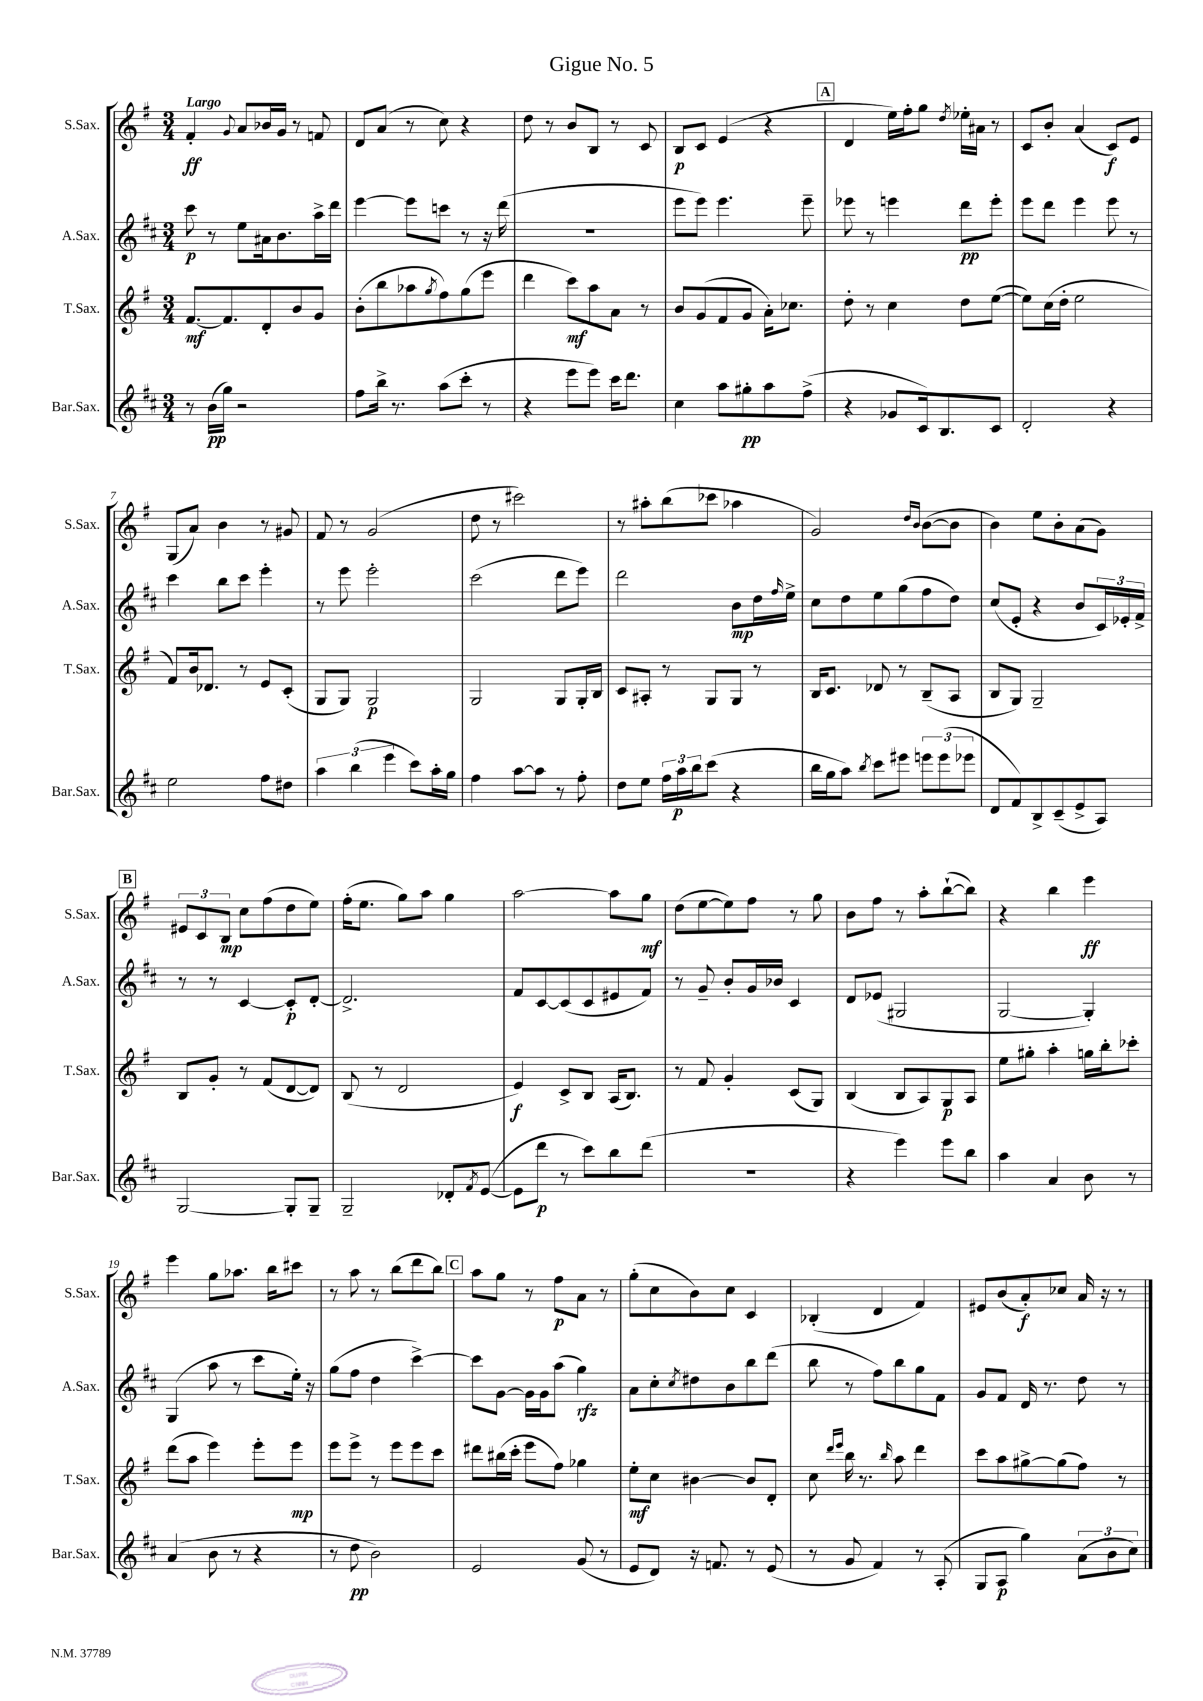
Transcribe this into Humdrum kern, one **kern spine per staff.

**kern	**kern	**kern	**kern
*staff4	*staff3	*staff2	*staff1
*clefG2	*clefG2	*clefG2	*clefG2
*k[f#c#]	*k[f#]	*k[f#c#]	*k[f#]
*M3/4	*M3/4	*M3/4	*M3/4
8r	[8.f#	8ccc#	4f#'
(16b	.	8r	.
16gg)	8.f#]	.	.
.	.	.	8qqg
2r	.	8ee	8a
.	8d'	16a#	16b-
.	.	8.b	16g
.	8b	.	8r
.	8g	16aa^	8f
.	.	16ddd	.
=	=	=	=
8ff#	(8b'	[4eee	8d
16bb^	8bb	.	(8a
8.r	.	.	.
.	8aa-	8eee]	8r
.	8qgg	.	.
(8aa	8ff#)	8ccc	8cc)
8ccc#'	(8gg	8r	4r
8r	8eee	16r	.
.	.	(16ddd	.
=	=	=	=
4r	4ddd	2.r	8dd
.	.	.	8r
8eee	8ccc)	.	8b
8eee)	8aa	.	8B
16ccc#	8a	.	8r
8.ddd	.	.	.
.	8r	.	8c
=	=	=	=
4cc#	8b	8eee	8B
.	(8g	8eee)	8c
8aa	8f#	4.eee	(4e
8gg#'	8g	.	.
8aa	16a')	.	4r
.	8.cc-	.	.
(8ff#^	.	8eee~	.
=	=	=	=
4r	8dd'	8eee-	4d
.	8r	8r	.
8g-	4cc	4eee	16ee)
.	.	.	16ff#'
16c#)	.	.	8gg
8.B	.	.	.
.	.	.	8qdd
.	8dd	8ddd	16ee-'
.	.	.	16a#
8c#	([8ee	8eee'	8r
=	=	=	=
2d'	8ee])	8eee	8c
.	(16cc	8ddd	8b'
.	16dd'	.	.
.	2ee	4eee	(4a
4r	.	8eee	8c)
.	.	8r	8e
=	=	=	=
2ee	8f#)	4ccc#	(8G
.	16b	.	8a)
.	8.d-	.	.
.	.	8bb	4b
.	8r	8ccc#	.
8ff#	8e	4eee'	8r
8dd#	(8c'	.	8g#
=	=	=	=
6aa	8G	8r	8f#
.	8G)	8eee	8r
(6bb	.	.	.
.	2G	2eee'	(2g
6eee	.	.	.
8ccc#)	.	.	.
16aa'	.	.	.
16gg	.	.	.
=	=	=	=
4ff#	2G	(2ccc#	8dd
.	.	.	8r
[8aa	.	.	2ccc#)
8aa]	.	.	.
8r	8G	8ddd	.
8ff#'	16G'	8eee)	.
.	16B	.	.
=	=	=	=
8dd	8c	2ddd	8r
8ee	8A#'	.	8aa#'
24ff#	8r	.	(8bb
24aa	.	.	.
24bb	.	.	.
(8ccc#	8G	.	8ccc-
4r	8G	8b	4aa-
.	8r	16dd	.
.	.	16qqff#	.
.	.	16ee^	.
=	=	=	=
16bb	16B	8cc#	2g)
16gg	8.c	.	.
8aa)	.	8dd	.
8qbb	.	.	.
8ccc#	8d-	8ee	.
8eee#	8r	(8gg	.
.	.	.	16qqdd
.	.	.	16qqb
12eee	(8B~	8ff#	([8b
(12eee	.	.	.
.	8A	8dd)	8b]
12eee-	.	.	.
=	=	=	=
8d	8B	(8cc#	4b)
8f#)	8G)	8e'	.
8B^	2G~	4r	8ee
(8c#~	.	.	8b'
8e^	.	8b	(8a
8A)	.	24c#)	8g)
.	.	24e-'	.
.	.	24f#^	.
=	=	=	=
[2G	8B	8r	12e#
.	.	.	12c
.	8g'	8r	.
.	.	.	12B
.	8r	[4c#	8cc
.	(8f#	.	(8ff#
8G']	[8d	8c#']	8dd
8G~	8d])	[8d'	8ee)
=	=	=	=
2G~	(8B	2.d^]	(16ff#'
.	.	.	8.ee
.	8r	.	.
.	2d	.	8gg)
.	.	.	8aa
8d-'	.	.	4gg
8qf#	.	.	.
([8e	.	.	.
=	=	=	=
8e]	4e)	8f#	[2aa
8ddd	.	[8c#	.
8r	8c^	(8c#]	.
8ccc#)	8B	8c#	.
8bb	(16A	8e#	8aa]
.	8.B)	.	.
(8ddd	.	8f#)	8gg
=	=	=	=
2.r	8r	8r	(8dd
.	8f#	8g~	[8ee
.	4g'	8b'	8ee])
.	.	16g	8ff#
.	.	16b-	.
.	(8c	4c#	8r
.	8G)	.	8gg
=	=	=	=
4r	(4B	8d	8b
.	.	(8e-	8ff#
4eee)	8B	2G#	8r
.	8A)	.	8aa'
8eee	8G	.	([8bb`
8bb	8A	.	8bb])
=	=	=	=
4aa	8ee	[2G	4r
.	8gg#'	.	.
4a	4aa'	.	4bb
8b	16gg	4G'])	4eee
.	16bb'	.	.
8r	8ccc-'	.	.
=	=	=	=
(4a	(8ddd	(4G	4eee
.	8aa	.	.
8b	4eee)	8aa	8gg
8r	.	8r	8.aa-
4r	8eee'	8ccc#	.
.	.	.	16bb
.	8eee	16ee')	8ccc#
.	.	16r	.
=	=	=	=
8r	8eee	(8gg	8r
8dd	8eee^	8ff#	8aa
2b)	8r	4dd	8r
.	8eee	.	(8bb
.	8eee	[4ccc#^)	8ddd
.	8ccc	.	8bb)
=	=	=	=
2e	8ddd#	8ccc#]	8aa
.	(16bb#	[8g	8gg
.	16ccc'	.	.
.	8eee	16g]	8r
.	.	16g	.
.	8ff#)	(8aa	8ff#
(8g	4gg-	4gg)	8a
8r	.	.	8r
=	=	=	=
8e	8ee'	8a	(8gg'
8d)	8cc	8cc#'	8cc
.	.	8qcc#	.
16r	[4b#	8dd#	8b)
8.f	.	.	.
.	.	8b	8cc
8r	8b#]	8bb	4c
(8e	8d'	(8ddd	.
=	=	=	=
8r	8cc	8bb	(4B-'
.	16qqddd	.	.
.	16qqeee	.	.
8g	16bb	8r	.
.	8.r	.	.
4f#)	.	8ff#)	4d
.	16qqbb	.	.
.	8aa	8bb	.
8r	4ddd	8gg	4f#)
(8A'	.	8f#	.
=	=	=	=
8G	8ccc	8g	8e#
8A	8aa	8f#	(8b
4gg)	[8gg#^	16d	8a')
.	.	8.r	.
.	(8gg#]	.	8cc-
(12a	8ff#)	8dd	16a
.	.	.	16r
12b	.	.	.
.	8r	8r	8r
12cc#)	.	.	.
==	==	==	==
*-	*-	*-	*-
